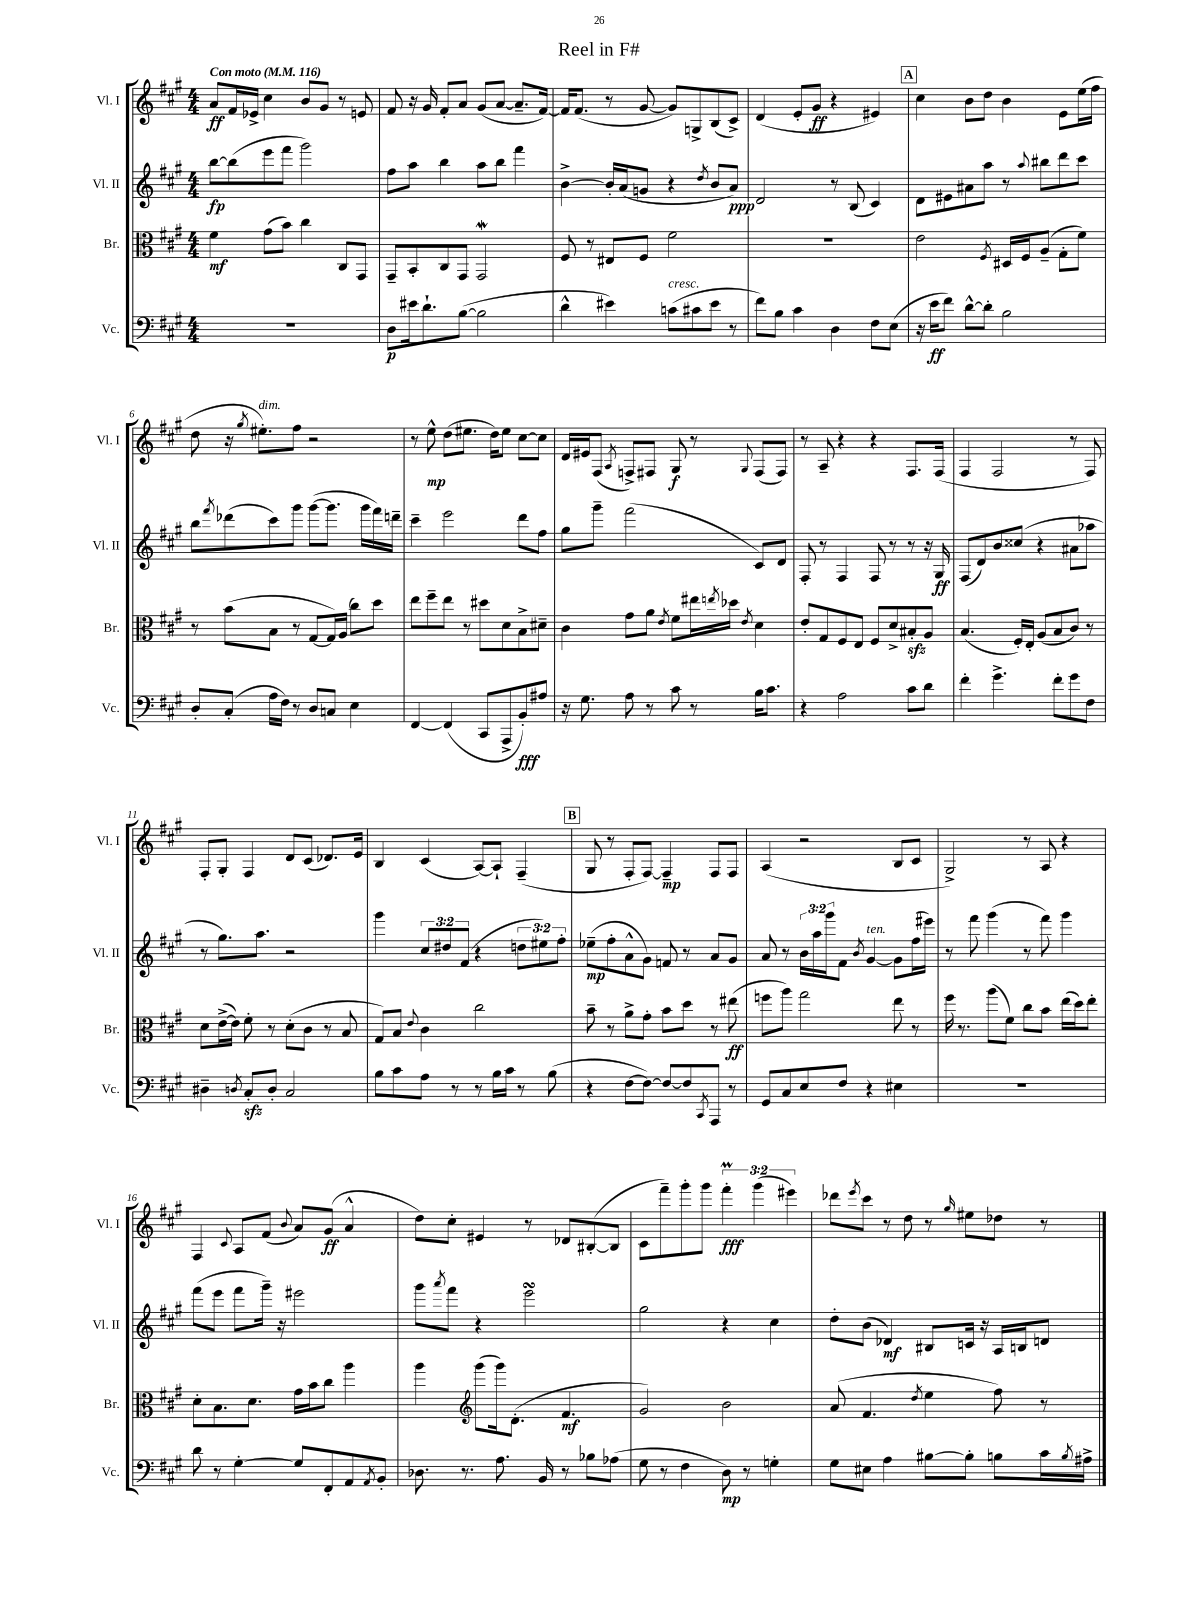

**kern	**kern	**kern	**kern
*staff4	*staff3	*staff2	*staff1
*clefF4	*clefC3	*clefG2	*clefG2
*k[f#c#g#]	*k[f#c#g#]	*k[f#c#g#]	*k[f#c#g#]
*M4/4	*M4/4	*M4/4	*M4/4
*MM116	*MM116	*MM116	*MM116
1r	4f#\	[8bb\L	8a/L
.	.	(8bb\]	16f#/L
.	.	.	16e-^/JJ
.	(8g#\L	8eee\	4cc#\
.	8b\J)	8fff#\J	.
.	4cc#\	2ggg#\)	8b/L
.	.	.	8g#/J
.	8C#/L	.	8r
.	8GG#/J	.	8e/
=	=	=	=
8D\L	8GG#~/L	8ff#\L	8f#/
16e#\k	8BB'/	8aa\J	16r
8.d`\	.	.	16g#/
.	8C#/	4bb\	8f#'/L
([8B\J	8GG#/J	.	8a/J
2B\]	2GG#/	8aa\L	(8g#/L
.	.	8bb\J	[8a/J
.	.	4fff#\	8.a~/]L
.	.	.	[16f#/Jk)
=	=	=	=
4d^^\	8F#/	[4b^\	16f#/]LK
.	.	.	(8.f#/J
.	8r	.	.
4e#\)	8E#/L	16b'/]LL	8r
.	.	(16a/J	.
.	8F#/J	8g/J	[8g#/
(8c\L	2f#\	4r	8g#/]L)
8c#\	.	.	8G^/
.	.	8qdd/	.
8e#\J	.	8b/L	(8B/
8r	.	8a/J)	8c#^/J)
=	=	=	=
8f#\L)	1r	2d/	(4d/
8B\J	.	.	.
4c#\	.	.	8e'/L
.	.	.	8g#/J
4D\	.	8r	4r
.	.	(8B/	.
8F#\L	.	4c#/)	4e#/)
(8E\J	.	.	.
=	=	=	=
16r	2e\	8d\L	4cc#\
16e\LK	.	.	.
8f#\J)	.	8e#\	.
[8d^^\L	.	8a#\	8b\L
8d'\]J	.	8aa\J	8dd\J
.	8qF#/	.	.
2B\	16D#/LL	8r	4b\
.	16F#/J	.	.
.	.	8qqaa/	.
.	(8A~/J	8bb#\L	.
.	8G#'\L	8ddd\	8e\L
.	8f#\J)	8ccc#\J	(16ee\L
.	.	.	16ff#\JJ
=	=	=	=
8D'/L	8r	8bb\L	8dd\
.	.	8qfff#/	.
(8C#'/J	(8b\L	(8ddd-\	16r
.	.	.	8qgg#/
.	.	.	8.ee#'\L)
16A\LL	8B\J	8ccc#\)	.
16F#\JJ)	.	.	.
8r	8r	8ggg#\J	8ff#\J
8D/L	[8G#/L	([8ggg#\L	2r
8C/J	16G#/]L)	8.ggg#\]J	.
.	(16A/JJ	.	.
4E\	8cc#\L)	.	.
.	.	16ggg#\LL	.
.	8dd\J	16fff#\)	.
.	.	16ddd~\JJ	.
=	=	=	=
[4FF#/	8ee\L	4ccc#~\	8r
.	8ff#~\	.	8ee^^\
(4FF#/]	8ee\J	2eee\	(8dd\L
.	8r	.	8.ee#\J
8CC#/L	8dd#\L	.	.
.	.	.	16dd\LK)
8AAA^/	8d\	.	8ee#\J
8BB'/)	8B^\	8ddd\L	[8cc#\L
8A#/J	8d#~\J	8ff#\J	8cc#\]J
=	=	=	=
16r	4c#\	8gg#\L	16d/LL
8.G#\	.	.	16e#/J
.	.	8ggg#~\J	(8F#/J
.	.	.	8qA/
8A\	8g#\L	(2fff#\	8F^/L)
8r	8a\J	.	8F#/J
.	8qe/	.	.
8c#\	8f#\L	.	8G#/
8r	16ee#\L	.	8r
.	8qee/	.	.
.	16dd-\JJ	.	.
.	8qe/	.	8qqG#/
16B\LK	4d\	8c#/L)	(8F#/L
8.c#\J	.	.	.
.	.	8d/J	8F#/J)
=	=	=	=
4r	8e'/L	8F#'/	8r
.	8G#/	8r	8A~/
2A\	8F#/	4F#/	4r
.	8E/J	.	.
.	8F#/L	8F#/	4r
.	8d^/	8r	.
8c#\L	8B#'/	8r	8.F#/L
8d\J	8A/J	16r	.
.	.	16G#/	(16F#/Jk
=	=	=	=
4f#'\	(4.B/	(8F#/L	4F#/
.	.	8d/)	.
4.g#^\	.	8b/	2F#/
.	16F#'/LL)	(8cc##/J	.
.	16E'/JJ	.	.
.	(8A/L	4r	.
8f#'\L	8B/	.	.
8g#\	8c#/J)	8a#\L	8r
8F#\J	8r	8aa-\J	8F#/)
=	=	=	=
4D#~\	8d\L	8r	8F#'/L
.	([16e^\L	8.gg#\L)	8G#'/J
.	16e\]JJ)	.	.
8qD/	.	.	.
8C#'/L	8f#'\	.	4F#/
.	.	8.aa\J	.
8D'/J	8r	.	.
2C#/	(8d'\L	2r	8d/L
.	8c#\J	.	(8c#/J
.	8r	.	8.d-/L)
.	8B/	.	.
.	.	.	16e/Jk
=	=	=	=
8B\L	8G#/L)	4ggg#\	4B/
8c#\	8B/J	.	.
.	8qqe/	.	.
8A\J	4c#\	12cc#/L	(4c#/
.	.	12dd#/	.
8r	.	.	.
.	.	(12f#/J	.
8r	2cc#\	4r	[8A/L)
16B\LL	.	.	8A`/]J
16c#\JJ	.	.	.
8r	.	12dd\L	(4F#~/
.	.	12ee#\)	.
(8B\	.	.	.
.	.	12ff#'\J	.
=	=	=	=
4r	8b~\	(8ee-~\L	8G#/
.	8r	8ff#'\	8r
[8F#\L	8a^\L	8a^^\	8F#'/L
8F#\_J)	8g#'\J	8g#\J)	[8F#/J)
8F#/_L	8b\L	8f/	4F#~/]
8F#/]	8dd\J	8r	.
8qCC#/	.	.	.
8AAA/J	8r	8a/L	8F#/L
8r	(8ee#\	8g#/J	8F#/J
=	=	=	=
8GG#/L	8ff\L	8a/	(4A/
8C#/	8aa\J)	8r	.
8E/	2gg#\	24b\LL	2r
.	.	24aa\	.
.	.	24ggg#\J	.
8F#/J	.	8f#\J	.
.	.	8qb/	.
4r	.	[4g#/	.
4E#\	8ee\	8g#\]L	8B/L
.	8r	(16ff#\L	8c#/J
.	.	16eee#\JJ)	.
=	=	=	=
1r	16ff#\	8r	2G#^/)
.	8.r	.	.
.	.	8fff#\	.
.	(8aa\L	(4ggg#\	.
.	8f#\J)	.	.
.	8cc#\L	8r	8r
.	8b\J	8fff#\)	8A/
.	(16ee\LL	4ggg#\	4r
.	16dd\J)	.	.
.	8ee'\J	.	.
=	=	=	=
8d\	8d'\L	(8fff#\L	4F#/
8r	8.B\	8eee\J	.
.	.	.	8qqc#/
[4G#'\	.	8fff#\L	8A/L
.	8.d\J	.	.
.	.	16ggg#~\Jk)	(8f#/J
.	.	16r	.
.	.	.	8qqb/
8G#/]L	16g#\LL	2eee#\	8a/L)
.	16b\J	.	.
8FF#'/	8cc#\J	.	(8g#/J
8AA/	4aa\	.	4a^^/
8qAA/	.	.	.
8BB'/J	.	.	.
=	=	=	=
8.D-\	4aa\	8ggg#\L	8dd\L)
.	.	8qaaa/	.
.	.	8fff#\J	8cc#'\J
8.r	.	.	.
*	*clefG2	*	*
.	(8ggg#\L	4r	4e#/
8.A\	16ggg#\k)	.	.
.	(8.d'\J	.	.
.	.	2eee\	8r
16BB/	.	.	.
8r	4.f#/	.	8d-/L
8B-\L	.	.	([8B#'/
(8A-\J	.	.	8B#/]J
=	=	=	=
8G#\	2g#/)	2gg#\	8c#\L
8r	.	.	8fff#~\)
4F#\	.	.	8ggg#'\
.	.	.	8ggg#\J
8D\)	2b\	4r	6fff#'\
8r	.	.	.
.	.	.	(6ggg#\
4G'\	.	4cc#\	.
.	.	.	6eee#\)
=	=	=	=
8G#\L	(8a/	8dd'\L	8ddd-\L
.	.	.	8qeee/
8E#\J	4.f#/	(8b\J	8ccc#\J
4A\	.	4d-/)	8r
.	.	.	8dd\
.	8qdd/	.	.
[8B#\L	4ee\	8B#/L	8r
.	.	.	16qqgg#/
8B#'\]J	.	16c/Jk	8ee#\L
.	.	16r	.
8B\L	8ff#\)	16A/LL	8dd-\J
.	.	16B/J	.
16c#\L	8r	8d/J	8r
8qB/	.	.	.
16A#^\JJ	.	.	.
==	==	==	==
*-	*-	*-	*-
